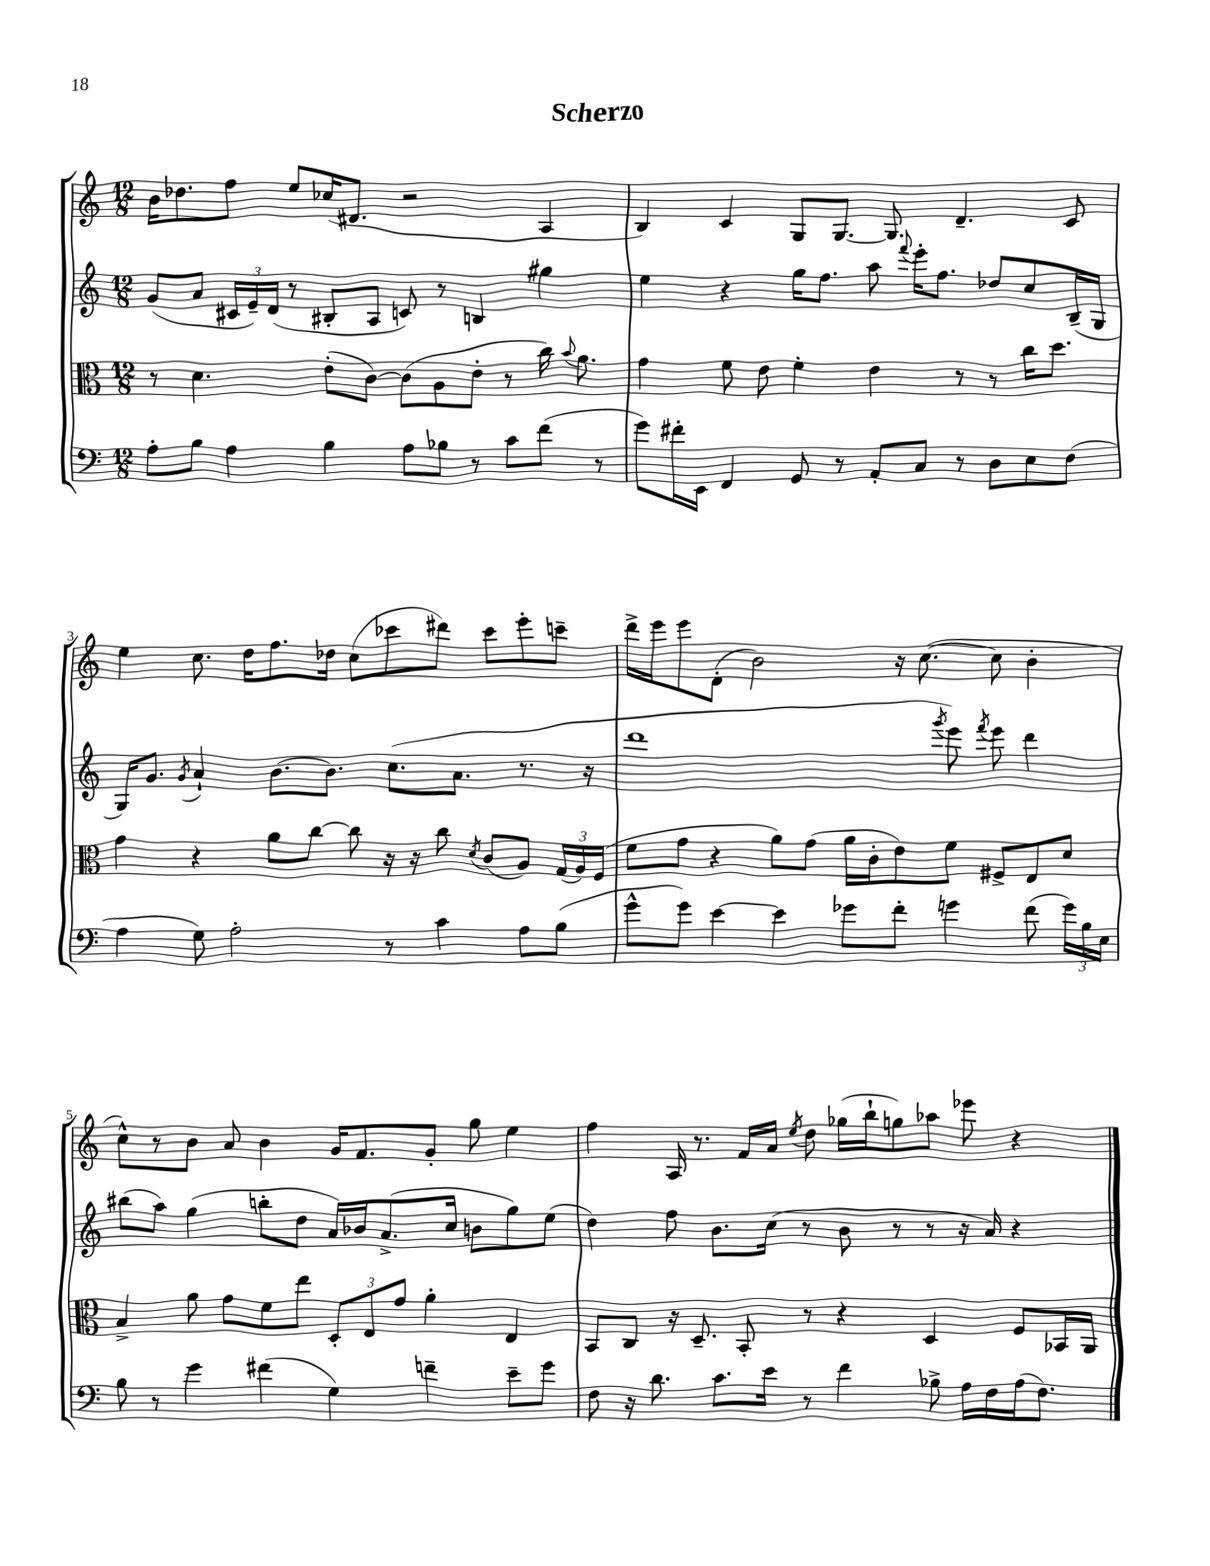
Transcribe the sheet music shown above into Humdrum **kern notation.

**kern	**kern	**kern	**kern
*staff4	*staff3	*staff2	*staff1
*clefF4	*clefC3	*clefG2	*clefG2
*k[]	*k[]	*k[]	*k[]
*M12/8	*M12/8	*M12/8	*M12/8
8A'	8r	(8g	16b
.	.	.	8.dd-
8B	4.d	8a	.
4A	.	24c#	8ff
.	.	24e~)	.
.	.	(24d	.
.	.	8r	8ee
4B	(8e'	8B#'	(16cc-
.	.	.	8.d#
.	[8c)	8A	.
8A	(8c]	8c)	2r
8B-	8A	8r	.
8r	8e'	4B	.
8c	8r	.	.
(8f	16cc)	4gg#	4A
.	8qqb	.	.
.	8.a	.	.
8r	.	.	.
=	=	=	=
8g)	4g	4ee	4B)
16f#'	.	.	.
16EE	.	.	.
4FF	8f	4r	4c
.	8e	.	.
8GG	4f'	16gg	8G
.	.	8.ff	.
8r	.	.	[8.G
8AA'	4e	8aa	.
.	.	.	8.G]
.	.	8qqfff	.
8C	.	16eee'	.
.	.	8.ff	.
8r	8r	.	4.d~
8D	8r	8dd-	.
8E	16cc	8cc	.
.	8.dd	.	.
(8F	.	(16B~	8c
.	.	16G	.
=	=	=	=
4A	4g	16G)	4ee
.	.	8.g	.
.	.	8qg	.
8G)	4r	4a`	8.cc
2A'	.	.	.
.	.	.	16dd
.	8a	[8.b	8.ff
.	[8cc	.	.
.	.	8.b]	16dd-
.	8cc]	.	(8cc
8r	16r	(8.cc	8ccc-
.	16r	.	.
4c	8cc	.	8ddd#)
.	.	8.a	.
.	8qd	.	.
.	(8c	.	8ccc-
8A	8A)	8.r	8eee'
(8B	(24G	.	8ccc~
.	24A)	.	.
.	.	16r	.
.	(24F	.	.
=	=	=	=
8g^^	8f	1ddd	16ddd^
.	.	.	16eee
8g)	8g	.	8eee
[4e	4r	.	(8d'
.	.	.	2b)
4e]	8a)	.	.
.	(8g	.	.
8g-	16a	.	.
.	16c'	.	.
8f'	8e)	.	16r
.	.	.	([8.cc
.	.	8qggg	.
4g	8f	8eee)	.
.	.	8qfff	.
.	8F#^	8eee	8cc]
(8f	8E	4ddd	4b'
24g)	8d	.	.
24B	.	.	.
24E	.	.	.
=	=	=	=
8B	4B^	(8bb#	8cc^^)
8r	.	8aa)	8r
4g	8a	(4gg	8b
.	8g	.	8a
(4f#	8f	8bb'	4b
.	8ee	8dd	.
4G)	12D'	16a)	16g
.	.	16b-	8.f
.	12E	.	.
.	.	(8.a^	.
.	12g	.	.
4f~	4a'	.	8g'
.	.	16cc	.
.	.	8b	8gg
8e~	4E	8gg)	4ee
8g	.	(8ee	.
=	=	=	=
8F	8BB	4dd)	4ff
16r	8C	.	.
8.d	.	.	.
.	16r	8ff	16A
.	8.D~	.	8.r
8.c	.	8.b	.
.	8BB'	.	16f
16e	.	(16cc	16a
.	.	.	8qee
8r	8r	8r	8dd
4f	4r	8b	(16gg-
.	.	.	16bb`
.	.	8r	8gg)
8B-^	4D	8r	8aa-
16A	.	16r	8eee-
16F	.	16a)	.
(16A	8F	4r	4r
8.F)	.	.	.
.	16BB-	.	.
.	16AA	.	.
==	==	==	==
*-	*-	*-	*-
